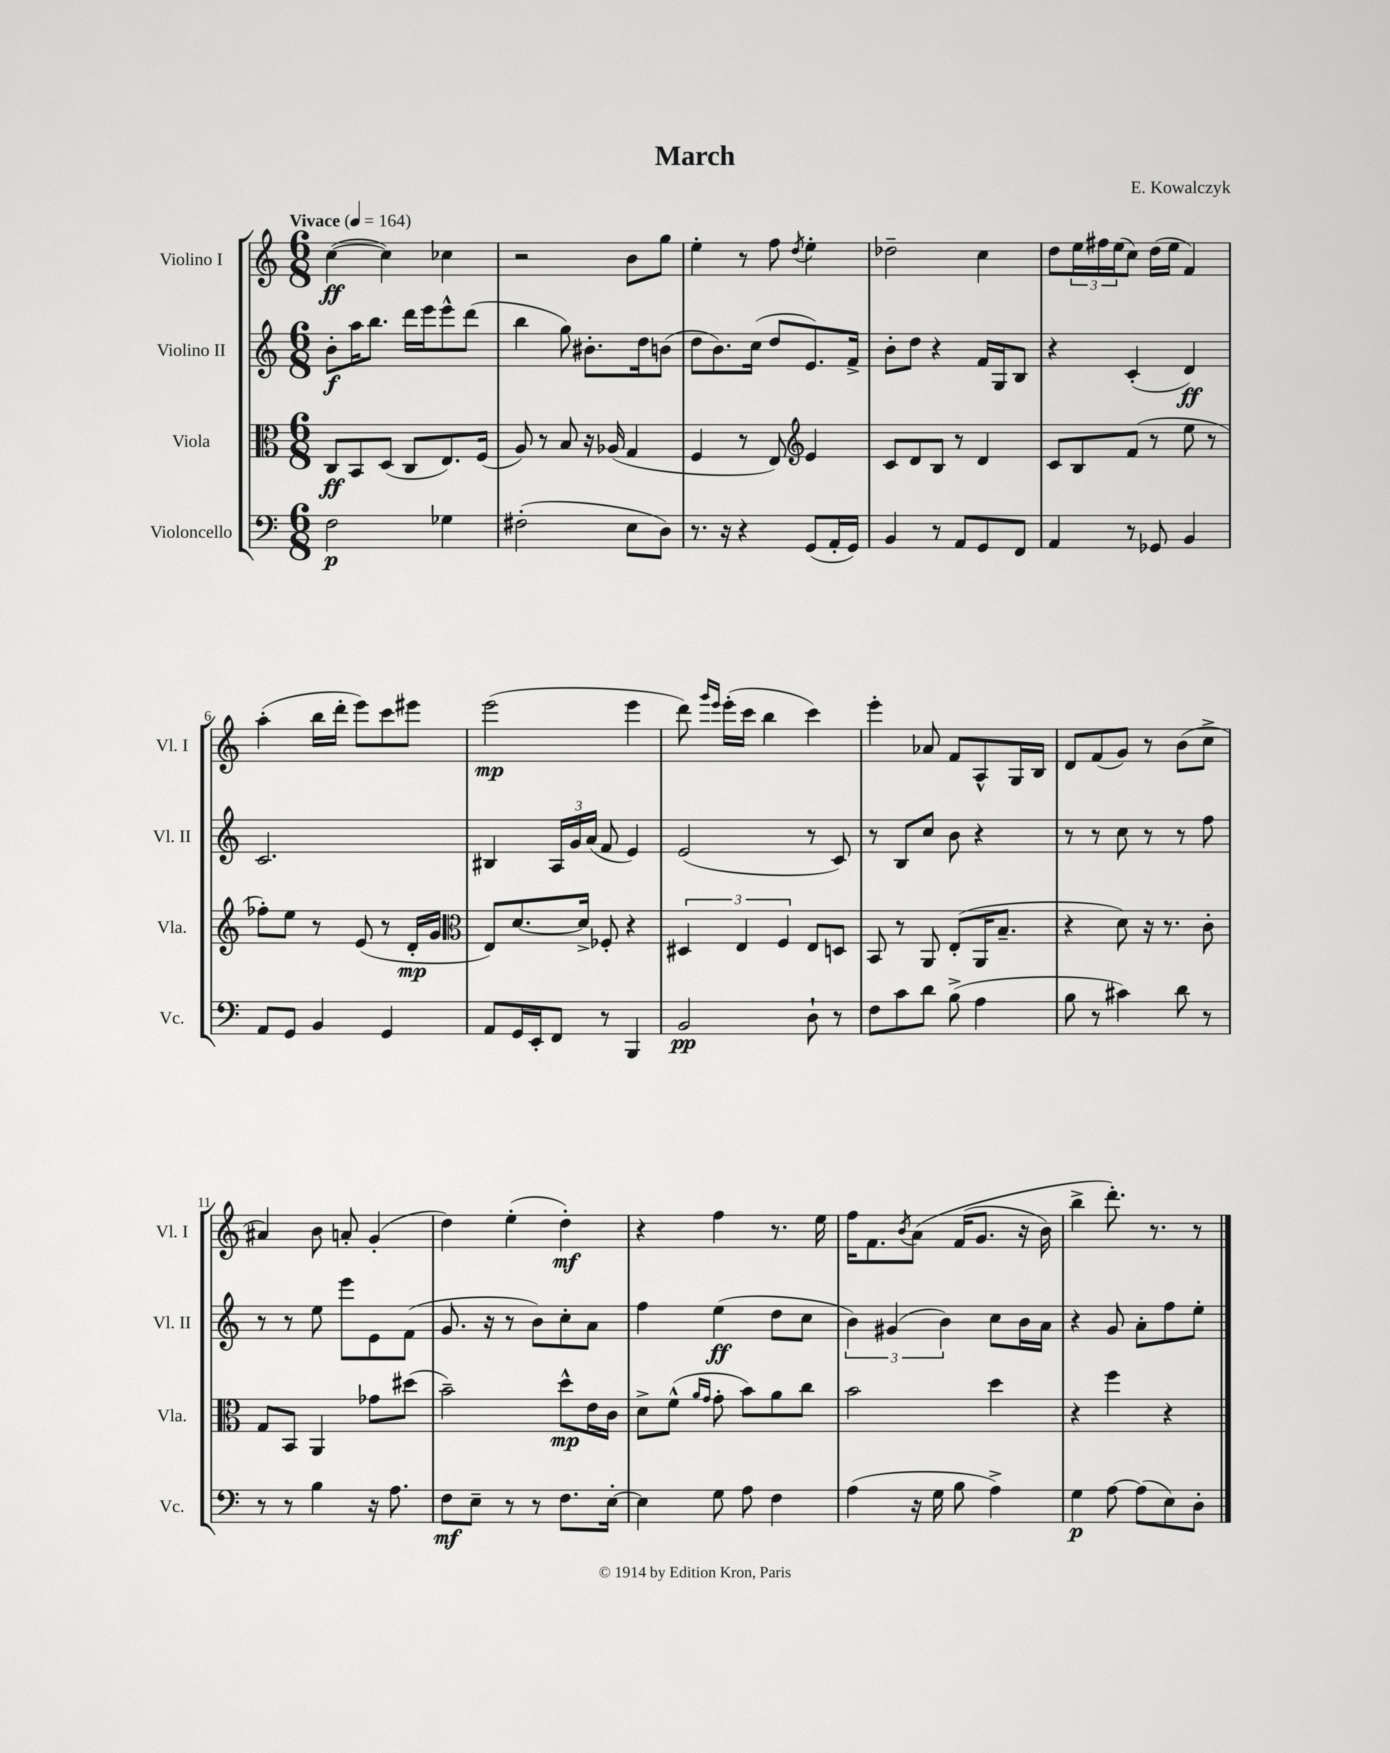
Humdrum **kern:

**kern	**kern	**kern	**kern
*staff4	*staff3	*staff2	*staff1
*clefF4	*clefC3	*clefG2	*clefG2
*k[]	*k[]	*k[]	*k[]
*M6/8	*M6/8	*M6/8	*M6/8
*MM164	*MM164	*MM164	*MM164
2F\	8C/L	8b'\L	([4cc\
.	8BB/	16aa\K	.
.	.	8.bb\J	.
.	(8D/J	.	4cc\])
.	8C/L	16ddd\LL	.
.	.	16eee\J	.
4G-\	8.E/)	8eee^^\	4cc-\
.	.	(8ddd\J	.
.	(16F/Jk	.	.
=	=	=	=
(2F#'\	8A/)	4bb\	2r
.	8r	.	.
.	8B/	8gg\)	.
.	16r	8.b#'\L	.
.	(16A-/	.	.
8E\L	4G/	.	8b\L
.	.	16dd\k	.
8D\J)	.	(8b\J	8gg\J
=	=	=	=
8.r	4F/	8dd\L	4ee'\
.	.	8.b\)	.
16r	.	.	.
4r	8r	.	8r
.	.	(16cc\Jk	.
.	8E/)	8dd/L	8ff\
*	*clefG2	*	*
.	.	.	8qdd/
(8GG/L	4e/	8.e/)	4ee'\
16AA'/L	.	.	.
16GG/JJ)	.	16f^/Jk	.
=	=	=	=
4BB/	8c/L	8b'\L	2dd-~\
.	8d/	8dd\J	.
8r	8B/J	4r	.
8AA/L	8r	.	.
8GG/	4d/	16f/LL	4cc\
.	.	16G/J	.
8FF/J	.	8B/J	.
=	=	=	=
4AA/	8c/L	4r	8dd\L
.	8B/	.	24ee\L
.	.	.	24ff#\
.	.	.	(24ee\J
8r	(8f/J	(4c'/	8cc\J)
8GG-/	8r	.	(16dd\LL
.	.	.	16ee\JJ
4BB/	8ee\	4d/)	4f/)
.	8r	.	.
=	=	=	=
8AA/L	8ff-'\L)	2.c/	(4aa'\
8GG/J	8ee\J	.	.
4BB/	8r	.	16bb\LL
.	.	.	16ddd'\JJ
.	(8e/	.	8eee\L)
4GG/	8r	.	8ccc\
.	16d'/LL	.	8eee#\J
.	16g/JJ	.	.
=	=	=	=
*	*clefC3	*	*
8AA/L	8E/L)	4B#/	(2eee\
16GG/L	[8.d/	.	.
16EE'/J	.	.	.
8FF/J	.	24A/LL	.
.	.	24g/	.
.	16d^/]Jk	.	.
.	.	(24a/JJ	.
8r	8F-'/	8f/	.
4BBB/	4r	4e/)	4eee\
=	=	=	=
2BB/	6D#/	(2e/	8ddd\)
.	.	.	16qqggg/LL
.	.	.	16qqeee/JJ
.	.	.	(16eee'\LL
.	6E/	.	.
.	.	.	16ccc\JJ
.	.	.	4bb\
.	6F/	.	.
8D`\	8E/L	8r	4ccc\)
8r	8D/J	8c/)	.
=	=	=	=
8F\L	8BB/	8r	4eee'\
8c\	8r	8B/L	.
8d\J	8AA/	8cc/J	8a-/
(8B^\	(8E'/L	8b\	8f/L
4A\	16AA/K	4r	8A^^/
.	8.B~/J	.	.
.	.	.	16G/L
.	.	.	16B/JJ
=	=	=	=
8B\	4r	8r	8d/L
8r	.	8r	(8f/
4c#\)	8d\)	8cc\	8g/J)
.	16r	8r	8r
.	8.r	.	.
8d\	.	8r	(8b\L
8r	8c'\	8ff\	8cc^\J
=	=	=	=
8r	8G/L	8r	4a#/)
8r	8BB/J	8r	.
4B\	4AA/	8ee\	8b\
.	.	8eee\L	8a'/
16r	8g-\L	8e\	(4g'/
8.A\	.	.	.
.	(8dd#\J	(8f\J	.
=	=	=	=
8F\L	2b~\)	8.g/	4dd\)
8E~\J	.	.	.
.	.	16r	.
8r	.	8r	(4ee'\
8r	.	8b\L)	.
8.F\L	8dd^^\L	8cc'\	4dd'\)
.	16e\L	8a\J	.
[16E'\Jk	16c\JJ	.	.
=	=	=	=
4E\]	8d^\L	4ff\	4r
.	(8f^^\J	.	.
.	16qqa/LL	.	.
.	16qqg/JJ	.	.
8G\	8g'\	(4ee\	4ff\
8A\	8b\L)	.	.
4F\	8a\	8dd\L	8.r
.	8cc\J	8cc\J	.
.	.	.	16ee\
=	=	=	=
(4A\	2b\	6b\)	16ff\LK
.	.	.	8.f\
.	.	(6g#/	.
.	.	.	8qb/
16r	.	.	&(8a\J
16G\	.	.	.
.	.	6b\)	.
8B\	.	.	(16f/LK
.	.	.	8.g/J
4A^\)	4dd\	8cc\L	.
.	.	16b\L	16r
.	.	16a\JJ	16b\)
=	=	=	=
4G\	4r	4r	4bb^\
[8A\	4ff\	8g/	8.ddd'\&)
(8A\]L	.	8a'\L	.
.	.	.	8.r
8E\)	4r	8ff\	.
8D'\J	.	8ee'\J	8r
==	==	==	==
*-	*-	*-	*-
